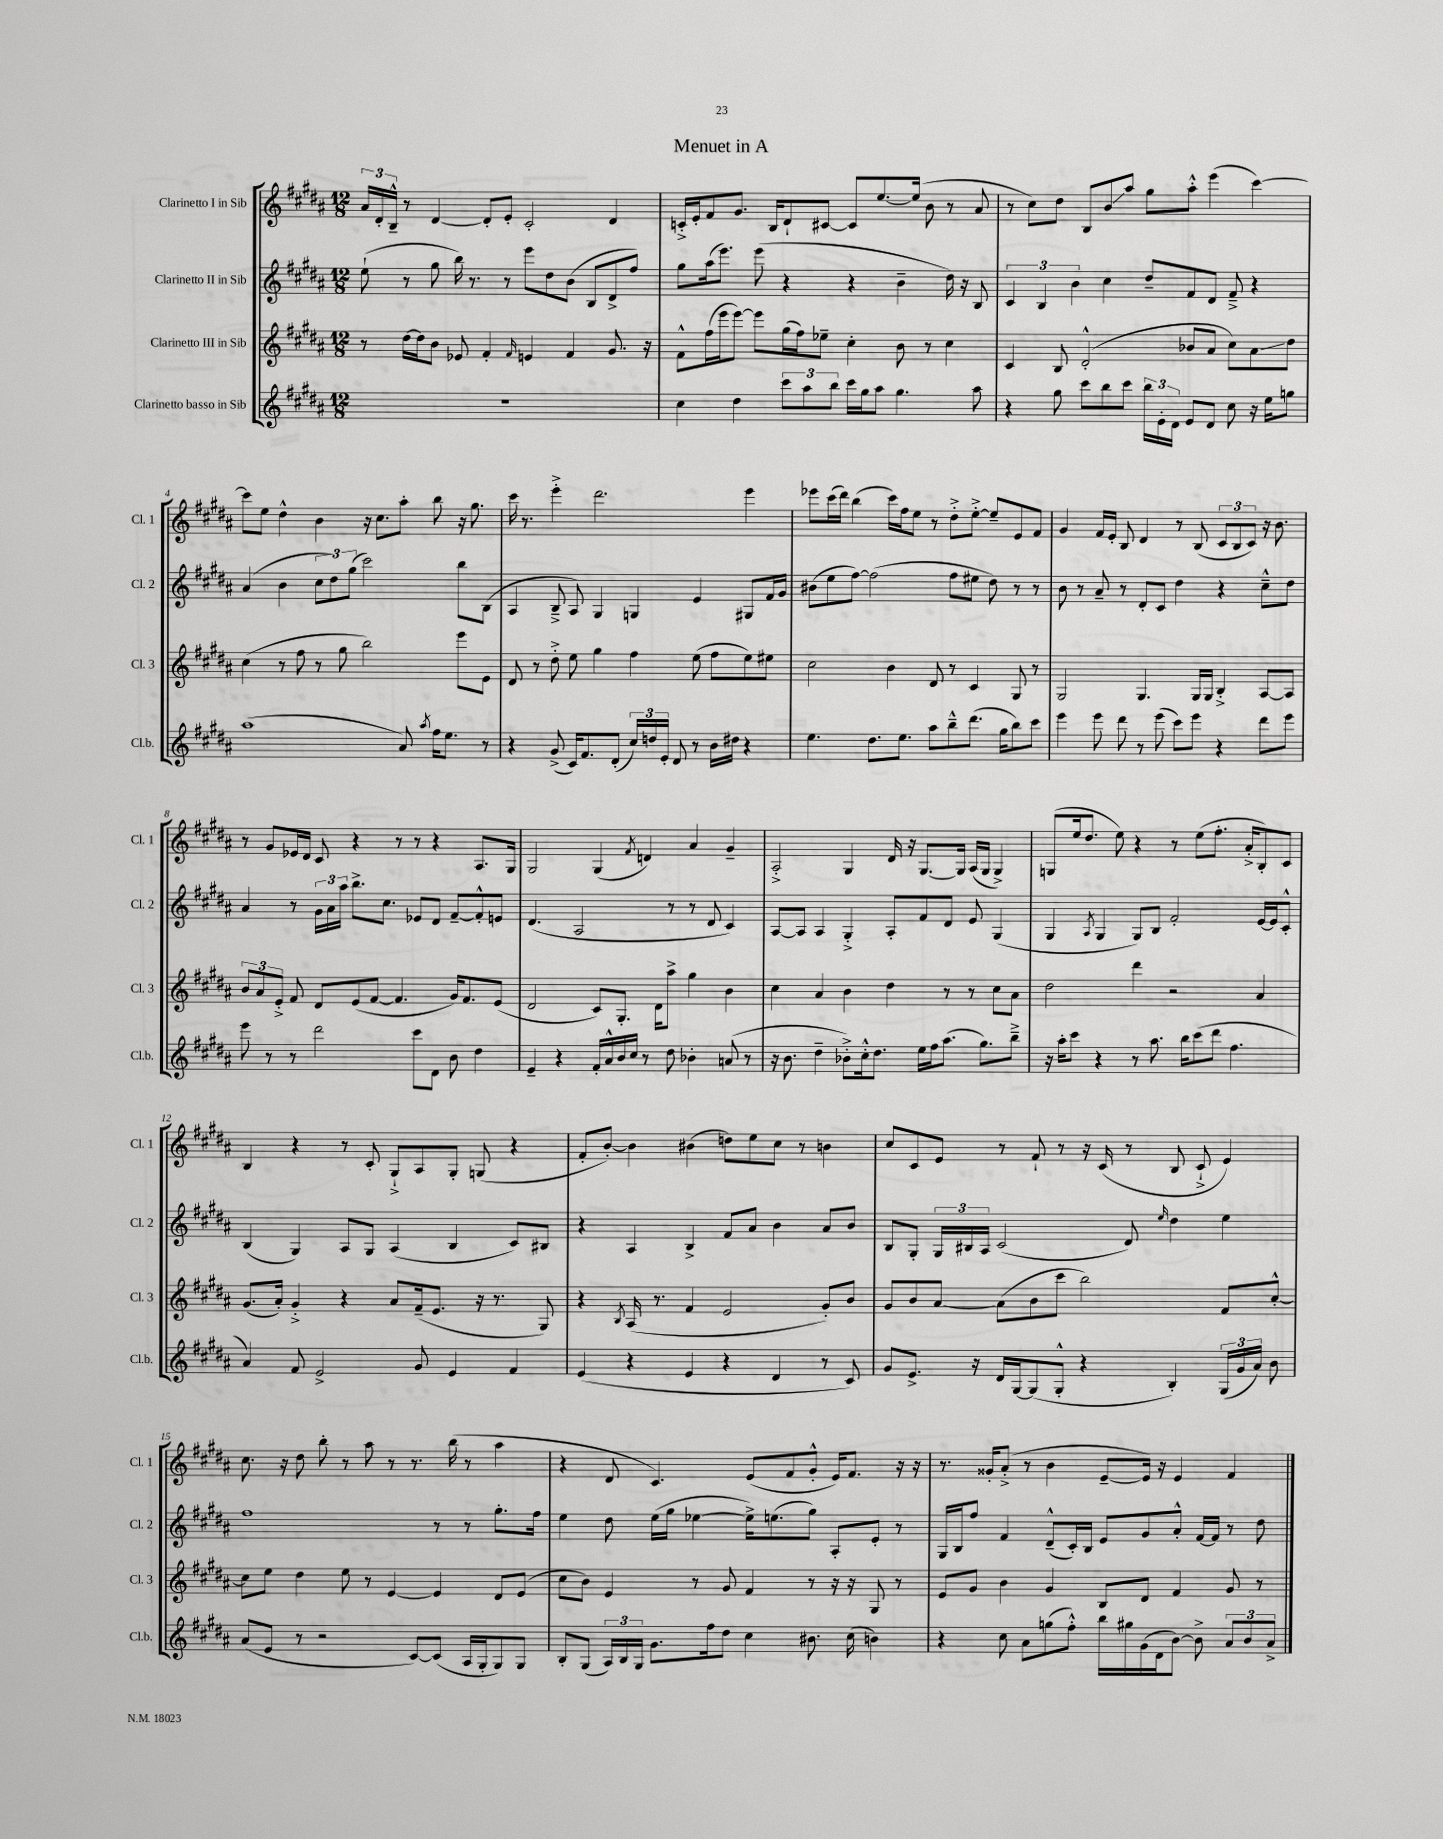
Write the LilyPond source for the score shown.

\header { title = "Menuet in A" }
<<
\new StaffGroup <<
\new Staff = "s0" \with { instrumentName = "Clarinetto I in Sib" shortInstrumentName = "Cl. 1" } {
    \clef treble \key b \major \numericTimeSignature \time 12/8
    \autoBeamOff \tuplet 3/2 { ais'16[ dis'16-. b16]---^ } r8 dis'4~ dis'8[-. e'8]-. cis'2-. dis'4 |
    c'16[-.-> e'16-. fis'8 gis'8.] b16[ dis'8-! cis'8]~ cis'8[ e''8.~ e''16]( b'8 r8 ais'8 |
    r8 cis''8[) dis''8] b8[ b'8\glissando ais''8] gis''8[ ais''8]-.-^ e'''4( cis'''4~) |
    cis'''8[ e''8] dis''4-^ b'4 r16 cis''8.[ ais''8]-. b''8 r16 gis''8. |
    cis'''16 r8. e'''4-.-> dis'''2. e'''4 |
    ees'''8[ cis'''16( dis'''16]) b''4( cis'''16[) fis''16 e''8] r8 dis''8[-.-> e''8]~-.-> e''8[-- e'8 fis'8] |
    gis'4 fis'16[ e'16]-. b8 dis'4 r8 b8( \tuplet 3/2 { cis'8[ b8 cis'8]) } r16 b'8. |
    r8 gis'8[ ees'16 dis'16] cis'8 r4 r8 r8 r4 ais8.[ gis16] |
    gis2 gis4( \acciaccatura { fis'8 } d'4) ais'4 gis'4-- |
    ais2-.-> gis4 dis'16 r16 gis8.[~ gis16] ais16[( gis16] gis4->) |
    g8[( e''16 dis''8.] e''8) r4 r8 e''8[( fis''8.]-. ais'16[-.-> b8-.) cis'8] |
    b4 r4 r8 cis'8-. gis8[-!-> ais8 gis8]-. g8( r4 |
    fis'8[-. b'8]~-.) b'4 bis'4( d''8[) e''8 cis''8] r8 b'4 |
    cis''8[ cis'8 e'8] r8 fis'8-! r8 r16 cis'16( r8 b8 cis'8-!-> e'4) |
    cis''8. r16 dis''8 b''8-. r8 ais''8 r8 r8. b''16( r8 ais''4 |
    r4 dis'8 cis'4.) e'8[( fis'8 gis'8]-.-^ e'16[) fis'8.] r16 r16 |
    r8. gisis'16[-. ais'8]-.->( r8 b'4 e'8[~-- e'16]) r16 e'4 fis'4 \bar "|." |
}
\new Staff = "s1" \with { instrumentName = "Clarinetto II in Sib" shortInstrumentName = "Cl. 2" } {
    \clef treble \key b \major \numericTimeSignature \time 12/8
    \autoBeamOff e''8-!( r8 gis''8 b''16) r8. r8 e'''8[ dis''8 b'8]( b8[ dis'8-> fis''8]) |
    gis''8[ ais''16( e'''8.]) e'''8( r4 r4 b'4-- dis''16) r16 b8 |
    \tuplet 3/2 { cis'4 b4 b'4 } cis''4 dis''8[-- fis'8 dis'8] fis'8---> r4 |
    ais'4( b'4 \tuplet 3/2 { cis''8[ dis''8) gis''8]( } cis'''2) b''8[ b8]( |
    ais4 b8---> ais8) gis4 g4 e'4 gis8[ fis'16 gis'16] |
    bis'8[( e''8 fis''8]~) fis''2( fis''8[ eis''8] dis''8) r8 r8 |
    b'8 r8 ais'8-- r8 dis'8[-. cis'8] dis''4 r4 cis''8[---^ dis''8] |
    ais'4 r8 \tuplet 3/2 { gis'16[ ais'16 ais''16] } b''8.[-> cis''8.] ees'8[ dis'8] fis'8[~-- fis'8-.-^ e'8] |
    dis'4.( ais2 r8 r8 dis'8 cis'4) |
    ais8[~ ais8] ais4 gis4-.-> ais8[-. fis'8 dis'8] e'8 gis4( |
    gis4 \acciaccatura { ais8 } gis4 gis8[) b8] fis'2-. e'16[~ e'16 cis'8]-.-^ |
    b4( gis4) ais8[ gis8] ais4( b4 cis'8[) bis8] |
    r4 ais4 b4-> fis'8[ ais'8] b'4 ais'8[ b'8] |
    b8[ gis8]-. \tuplet 3/2 { gis16[ bis16 ais16] } cis'2( dis'8) \grace { e''16 } dis''4 e''4 |
    fis''1 r8 r8 gis''8.[-. fis''16] |
    e''4 dis''8 e''16[( gis''16] ees''4~ ees''16[->) e''8.( gis''8]) ais8[-. e'8]-. r8 |
    gis16[ b16 fis''8] fis'4 dis'8[---^( cis'16-.) b16] e'8[ gis'8 ais'8]-.-^ fis'16[~ fis'16] r8 dis''8 \bar "|." |
}
\new Staff = "s2" \with { instrumentName = "Clarinetto III in Sib" shortInstrumentName = "Cl. 3" } {
    \clef treble \key b \major \numericTimeSignature \time 12/8
    \autoBeamOff r8 dis''16[~ dis''16 b'8] ees'8 fis'4-. \grace { fis'16 } e'4 fis'4 gis'8. r16 |
    fis'8[-^ fis''16( e'''16 e'''8]~) e'''8[ gis''16( fis''16) ees''8]-- cis''4-. b'8 r8 cis''4 |
    cis'4 b8 dis'2-.-^( bes'8[ ais'8] cis''8[) ais'8\glissando dis''8] |
    cis''4( r8 fis''8 r8 gis''8 b''2) e'''8[ e'8] |
    dis'8 r8 dis''8-.-> e''8 gis''4 fis''4 e''8( fis''8[ e''8) eis''8] |
    cis''2 b'4 dis'8 r8 cis'4 gis8 r8 |
    gis2 gis4. gis16[ gis16] b4-.-> ais8[~ ais8] |
    \tuplet 3/2 { b'8[ ais'8 e'8]-.-> } fis'8 dis'8[ e'8( fis'8]~ fis'4. gis'16[) fis'8. e'8]( |
    dis'2 cis'8[) gis8.]-. dis'16[ ais''8]-> gis''4 b'4 |
    cis''4 ais'4 b'4 dis''4 r8 r8 cis''8[ ais'8] |
    dis''2 dis'''4 r2 ais'4 |
    gis'8.[( ais'16]-.) gis'4-.-> r4 ais'8[ fis'16--( e'8.] r16 r8. gis8) |
    r4 \acciaccatura { b8 } ais16( r8. fis'4 e'2 gis'8[-.) b'8] |
    gis'8[ b'8 ais'8]~ ais'8[( b'8 cis'''8] b''2) fis'8[ cis''8]~-.-^ |
    cis''8[ e''8] dis''4 e''8 r8 e'4~ e'4 dis'8[ e'8]( |
    cis''8[ b'8]) e'4 r8 gis'8 fis'4 r8 r16 r16 gis8 r8 |
    e'8[ gis'8] b'4 gis'4 b8[ dis'8] fis'4 gis'8 r8 \bar "|." |
}
\new Staff = "s3" \with { instrumentName = "Clarinetto basso in Sib" shortInstrumentName = "Cl.b." } {
    \clef treble \key b \major \numericTimeSignature \time 12/8
    \autoBeamOff R1. |
    cis''4 dis''4 \tuplet 3/2 { cis'''8[ ais''8 b''8] } cis'''16[ gis''16 ais''8] gis''4. ais''8 |
    r4 gis''8 cis'''8[ b''8 cis'''8] \tuplet 3/2 { b''16[ e'16-. dis'16] } e'8[ dis'8] cis''8 r16 e''16[ g''8] |
    ais''1( ais'8) \acciaccatura { ais''8 } fis''16[ e''8.] r8 |
    r4 gis'8->( cis'16[) fis'8. dis'8]-.( \tuplet 3/2 { cis''16[) d''16 e'16]-. } dis'8 r8 b'16[ dis''16] r4 |
    e''4. dis''8.[ e''8.] ais''8[ b''8---^ dis'''8.]( gis''16[ b''8) cis'''8] |
    e'''4 e'''8 dis'''8 r8 e'''8( cis'''8[) e'''8] r4 dis'''8[ e'''8] |
    e'''8 r8 r8 dis'''2 cis'''8[ dis'8] b'8 dis''4 |
    e'4-- r4 fis'16[-. ais'16-^ b'16 cis''16] r8 dis''8 bes'4-. a'8( r8 |
    r16 b'8. dis''4-- bes'8[-.->) cis''16-.-^ dis''8.] e''16[ fis''16 ais''8.]( gis''8.[) b''8]---> |
    r16 ais''16[-. cis'''8] r4 r8 ais''8. b''16[ cis'''8( dis'''8] fis''4. |
    ais'4) fis'8 e'2-> gis'8 e'4 fis'4 |
    e'4( r4 e'4 r4 dis'4 r8 cis'8) |
    gis'8[ e'8.]-> r16 dis'16[ gis16~ gis8( gis8]-.-^ r4 b4-.) \tuplet 3/2 { gis16[( gis'16 ais'16]) } b'8 |
    ais'8[( e'8] r8 r2 cis'8[~) cis'8]( ais16[ gis16-. gis8) gis8] |
    b8[-. gis8]( \tuplet 3/2 { ais16[) b16 gis16] } gis'8.[ fis''16 dis''8] cis''4 bis'8. cis''16( b'4) |
    r4 cis''8 ais'8[ g''8( fis''8]-.-^) b''16[ gis''16 gis'16( dis'16 b'8]~) b'8-> \tuplet 3/2 { ais'8[ b'8 ais'8]-> } \bar "|." |
}
>>
>>
